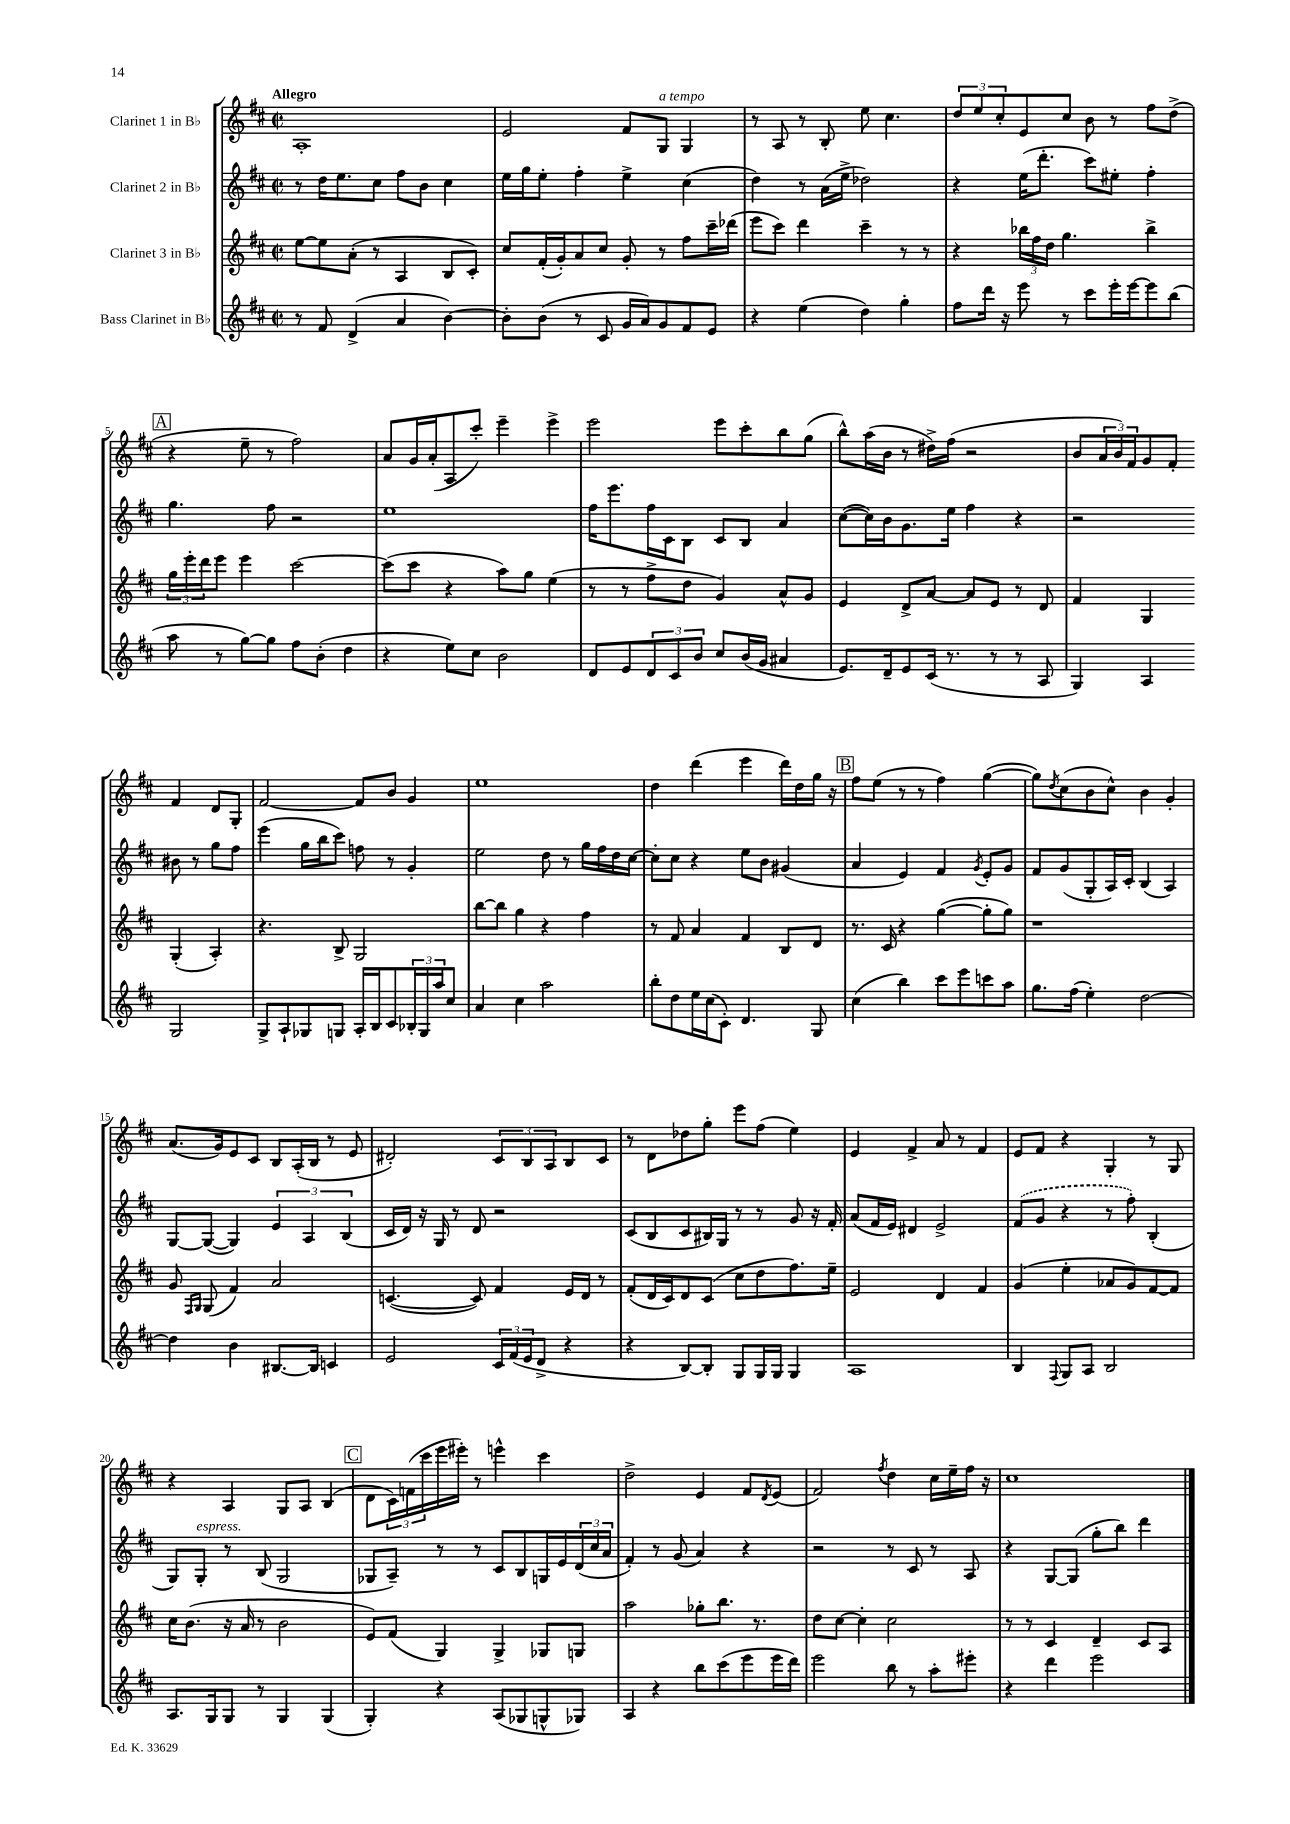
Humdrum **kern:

**kern	**kern	**kern	**kern
*part4	*part3	*part2	*part1
*staff4	*staff3	*staff2	*staff1
*I"Bass Clarinet in B♭	*I"Clarinet 3 in B♭	*I"Clarinet 2 in B♭	*I"Clarinet 1 in B♭
*clefG2	*clefG2	*clefG2	*clefG2
*k[f#c#]	*k[f#c#]	*k[f#c#]	*k[f#c#]
*M2/2	*M2/2	*M2/2	*M2/2
*met(c|)	*met(c|)	*met(c|)	*met(c|)
=1	=1	=1	=1
!	!	!	!LO:TX:a:B:t=Allegro
8r	[8ee\L	8r	1A'
8f#/	8ee\]	16dd\KL	.
.	.	8.ee\	.
(4d^/	(8a'\J	.	.
.	8r	8cc#\J	.
4a/	4A/	8ff#\L	.
.	.	8b\J	.
[4b\)	8B/L	4cc#\	.
.	8c#'/J)	.	.
=2	=2	=2	=2
8b'\L]	8cc#/L	16ee\LL	2e/
.	.	16gg\J	.
(8b\J	(16f#'/L	8ee'\J	.
.	16g'/J)	.	.
8r	8a/	4ff#'\	.
8c#/	8cc#/J	.	.
16g/LL	8g'/	4ee^\	8f#/L
16a/J)	.	.	.
!	!	!	!LO:TX:a:i:t=a tempo
8g/	8r	.	8G/J
8f#/	8ff#\L	(4cc#\	4G/
8e/J	16ccc#~\L	.	.
.	(16ddd-X\JJ	.	.
=3	=3	=3	=3
4r	8eee\L	4dd\)	8r
.	8ccc#\J)	.	8A/
(4ee\	4ddd\	8r	8r
.	.	(16a\LL	8B'/
.	.	16ee^\JJ	.
4dd\)	4ccc#~\	2dd-X\)	8ee\
.	.	.	4.cc#\
4gg'\	8r	.	.
.	8r	.	.
=4	=4	=4	=4
8ff#\L	4r	4r	12dd/L
.	.	.	12ee/
16ddd\Jk	.	.	.
.	.	.	12cc#'/
16r	.	.	.
8eee\	24bb-X\LL	(16ee\KL	8e/
.	24ff#\	.	.
.	.	8.ddd'\J	.
.	24dd\JJ	.	.
8r	4.gg\	.	8cc#/J
8ccc#\L	.	8ccc#\L)	8b\
16eee'\L	.	8ee#X'\J	8r
[16eee\J	.	.	.
8eee\]	4bb-^\	4ff#'\	8ff#\L
(8bb\J	.	.	(8dd^\J
!!LO:LB:g=z
!!LO:REH:place=s1:t=A
=5	=5	=5	=5
8aa\	24gg\LL	4.gg\	4r
.	24eee'\	.	.
.	24ddd\J	.	.
8r	8eee\J	.	.
[8gg\L)	4eee\	.	8ee~\
8gg\J]	.	8ff#\	8r
8ff#\L	[2ccc#\	2r	2ff#\)
(8b'\J	.	.	.
4dd\	.	.	.
=6	=6	=6	=6
4r	(8ccc#\L]	1ee	8a/L
.	8ccc#\J	.	16g/L
.	.	.	(16a'/J
8ee\L)	4r	.	8A/
8cc#\J	.	.	8ccc#'/J)
2b\	8aa\L)	.	4eee~\
.	8gg\J	.	.
.	(4ee\	.	4eee^\
=7	=7	=7	=7
8d/L	8r	16ff#\KL	2eee\
.	.	8.eee\	.
8e/	8r	.	.
12d/	8ff#^\L	16ff#\L	.
.	.	16c#\J	.
12c#/	.	.	.
.	8dd\J	8B\J	.
12b/J	.	.	.
8cc#/L	4g/)	8c#/L	8eee\L
(16b/L	.	8B/J	8ccc#'\
16g/JJ	.	.	.
4a#X/	8a^^/L	4a/	8bb\
.	8g/J	.	(8gg\J
=8	=8	=8	=8
8.e/L)	4e/	([8cc#\L	8bb^^\L)
.	.	16cc#\L])	(16aa\L
16d~/k	.	16b\J	16b\JJ
8e/	8d^/L	8.g\	8r
(16c#/Jk	[8a/J	.	16dd#X^\LL)
8.r	.	16ee\Jk	(16ff#\JJ
.	8a/L]	4ff#\	2r
8r	8e/J	.	.
8r	8r	4r	.
8A/	8d/	.	.
=9	=9	=9	=9
4G/)	4f#/	2r	8b/L
.	.	.	24a/L
.	.	.	24b/)
.	.	.	24f#/J
4A/	4G/	.	8g/
.	.	.	8f#'/J
2G/	(4G'/	8b#X\	4f#/
.	.	8r	.
.	4A'/)	8gg\L	8d/L
.	.	8ff#\J	8G'/J
!!LO:LB:g=z
=10	=10	=10	=10
8G^/L	4.r	(4eee\	[2f#/
8A`/	.	.	.
8G-X/	.	16gg\LL	.
.	.	16bb\J	.
8Gn/J	8B^/	8ccc#\J)	.
16A'/LL	2G/	8ffn\	8f#/L]
16B/J	.	.	.
8c#/	.	8r	8b/J
24B-X'/L	.	4g'/	4g/
24G/	.	.	.
24aa/J	.	.	.
8cc#/J	.	.	.
=11	=11	=11	=11
4a/	[8bb\L	2ee\	1ee
.	8bb\J]	.	.
4cc#\	4gg\	.	.
2aa\	4r	8dd\	.
.	.	8r	.
.	4ff#\	16gg\LL	.
.	.	16ff#\	.
.	.	16dd\	.
.	.	[16cc#\JJ	.
=12	=12	=12	=12
8bb'\L	8r	8cc#'\L]	4dd\
8dd\	8f#/	8cc#\J	.
16ee\L	4a/	4r	(4ddd\
(16cc#\J	.	.	.
8c#'\J)	.	.	.
4.d/	4f#/	8ee\L	4eee\
.	.	8b\J	.
.	8B/L	(4g#X/	16ddd\LL)
.	.	.	16dd\
8G/	8d/J	.	16gg\JJ
.	.	.	16r
!!LO:REH:place=s1:t=B
=13	=13	=13	=13
(4cc#\	8.r	4a/	8ff#\L
.	.	.	(8ee\J
.	16c#/	.	.
4bb\)	4r	4e/)	8r
.	.	.	8r
8ccc#\L	([4gg\	4f#/	4ff#\)
8eee\	.	.	.
.	.	8qg/	.
8cccn\	8gg'\L]	8e'/L	([4gg\
8aa\J	8gg\J)	8g/J	.
=14	=14	=14	=14
8.gg\L	1r	8f#/L	8gg\L])
.	.	.	8qdd/
.	.	(8g/	(8cc#\
(16ff#\Jk	.	.	.
4ee'\)	.	8G'/	8b\
.	.	16A/L)	8cc#^^\J)
.	.	16c#'/JJ	.
[2dd\	.	(4B/	4b\
.	.	4A/)	4g'/
!!LO:LB:g=z
=15	=15	=15	=15
4dd\]	8g/	[8G/L	(8.a/L
.	16qqF#/LL	.	.
.	16qqG/JJ	.	.
.	(8G/	(8G/J_	.
.	.	.	16g/k)
4b\	4f#/)	4G/])	8e/
.	.	.	8c#/J
[8.B#X/L	2a/	6e/	8B/L
.	.	.	(16A'/L
.	.	6A/	.
16B#/Jk]	.	.	16B/JJ
4cn/	.	.	8r
.	.	(6B/	.
.	.	.	8e/
=16	=16	=16	=16
2e/	([4.cn/	16c#/LL	2d#X'/)
.	.	16d/JJ)	.
.	.	16r	.
.	.	16G/	.
.	.	8r	.
.	8c/])	8d/	.
24c#/LL	4f#/	2r	12c#/L
(24f#/	.	.	.
24e/J	.	.	12B/
8d^/J	.	.	.
.	.	.	12A/
4r	16e/LL	.	8B/
.	16d/JJ	.	.
.	8r	.	8c#/J
=17	=17	=17	=17
4r	(8f#'/L	(8c#/L	8r
.	16d/L	8B/	8d\L
.	16c#/J)	.	.
[8B/L)	8d/	8c#/	8dd-X\
8B'/J]	(8c#/J	16B#X/L)	8gg'\J
.	.	16G/JJ	.
8G/L	8cc#\L	8r	8eee\L
16G/L	8dd\	8r	(8ff#\J
16G/JJ	.	.	.
4G/	8.ff#\)	8g/	4ee\)
.	.	16r	.
.	16ee~\Jk	16f#'/	.
=18	=18	=18	=18
1A	2e/	(8a/L	4e/
.	.	16f#/L	.
.	.	16e/JJ)	.
.	.	4d#X/	4f#^/
.	4d/	2e^/	8a/
.	.	.	8r
.	4f#/	.	4f#/
=19	=19	=19	=19
4B/	(4g/	(8f#/L	8e/L
.	.	8g/J	8f#/J
8qqF#/	.	.	.
8G/L	4ee'\	4r	4r
8A/J	.	.	.
2B/	8a-X/L	8r	4G'/
.	8g/)	8ff#'\)	.
.	[8f#/	(4B'/	8r
.	8f#/J]	.	8G/
!!LO:LB:g=z
=20	=20	=20	=20
8.A/L	16cc#\KL	8G/L)	4r
.	(8.b\J	.	.
!	!	!LO:TX:a:i:t=espress.	!
.	.	8G'/J	.
16G/k	.	.	.
8G/J	16r	8r	4A/
.	16a/	.	.
8r	8r	(8B/	.
4G/	2b\	2G/	8G/L
.	.	.	8A/J
(4G/	.	.	(4B/
!!LO:REH:place=s1:t=C
=21	=21	=21	=21
4G'/)	8e/L)	8G-X/L	8d\L
.	(8f#/J	8A~/J)	24c#\L)
.	.	.	(24fn\
.	.	.	24ccc#\
4r	4G/)	8r	16eee\
.	.	.	16eee#X'\JJ)
.	.	8r	8r
(8A/L	4G^/	8c#/L	4eeen^^\
8G-X/	.	8B/	.
8Gn^^/	8G-X/L	16Gn/L	4ccc#\
.	.	16e/	.
8G-X/J)	8Gn/J	(24d/	.
.	.	24cc#/	.
.	.	24a/JJ	.
=22	=22	=22	=22
4A/	2aa\	4f#'/)	2dd^\
4r	.	8r	.
.	.	(8g/	.
8bb\L	8gg-X'\L	4a/)	4e/
(8ccc#\	8.bb\J	.	.
8eee\	.	4r	8f#/L
.	8.r	.	.
.	.	.	8qd/
16eee\L	.	.	(8e/J
16ddd\JJ)	.	.	.
=23	=23	=23	=23
2eee\	8dd\L	2r	2f#/)
.	[8cc#\J	.	.
.	4cc#'\]	.	.
.	.	.	8qff#/
8bb\	2cc#\	8r	4dd\
8r	.	8c#/	.
8aa'\L	.	8r	16cc#\LL
.	.	.	16ee~\
8eee#X'\J	.	8A/	16ff#\JJ
.	.	.	16r
=24	=24	=24	=24
4r	8r	4r	1cc#
.	8r	.	.
4ddd\	4c#/	[8G/L	.
.	.	(8G/J]	.
2eee\	4d~/	8gg'\L	.
.	.	8bb\J)	.
.	8c#/L	4ddd\	.
.	8A/J	.	.
==	==	==	==
*-	*-	*-	*-
